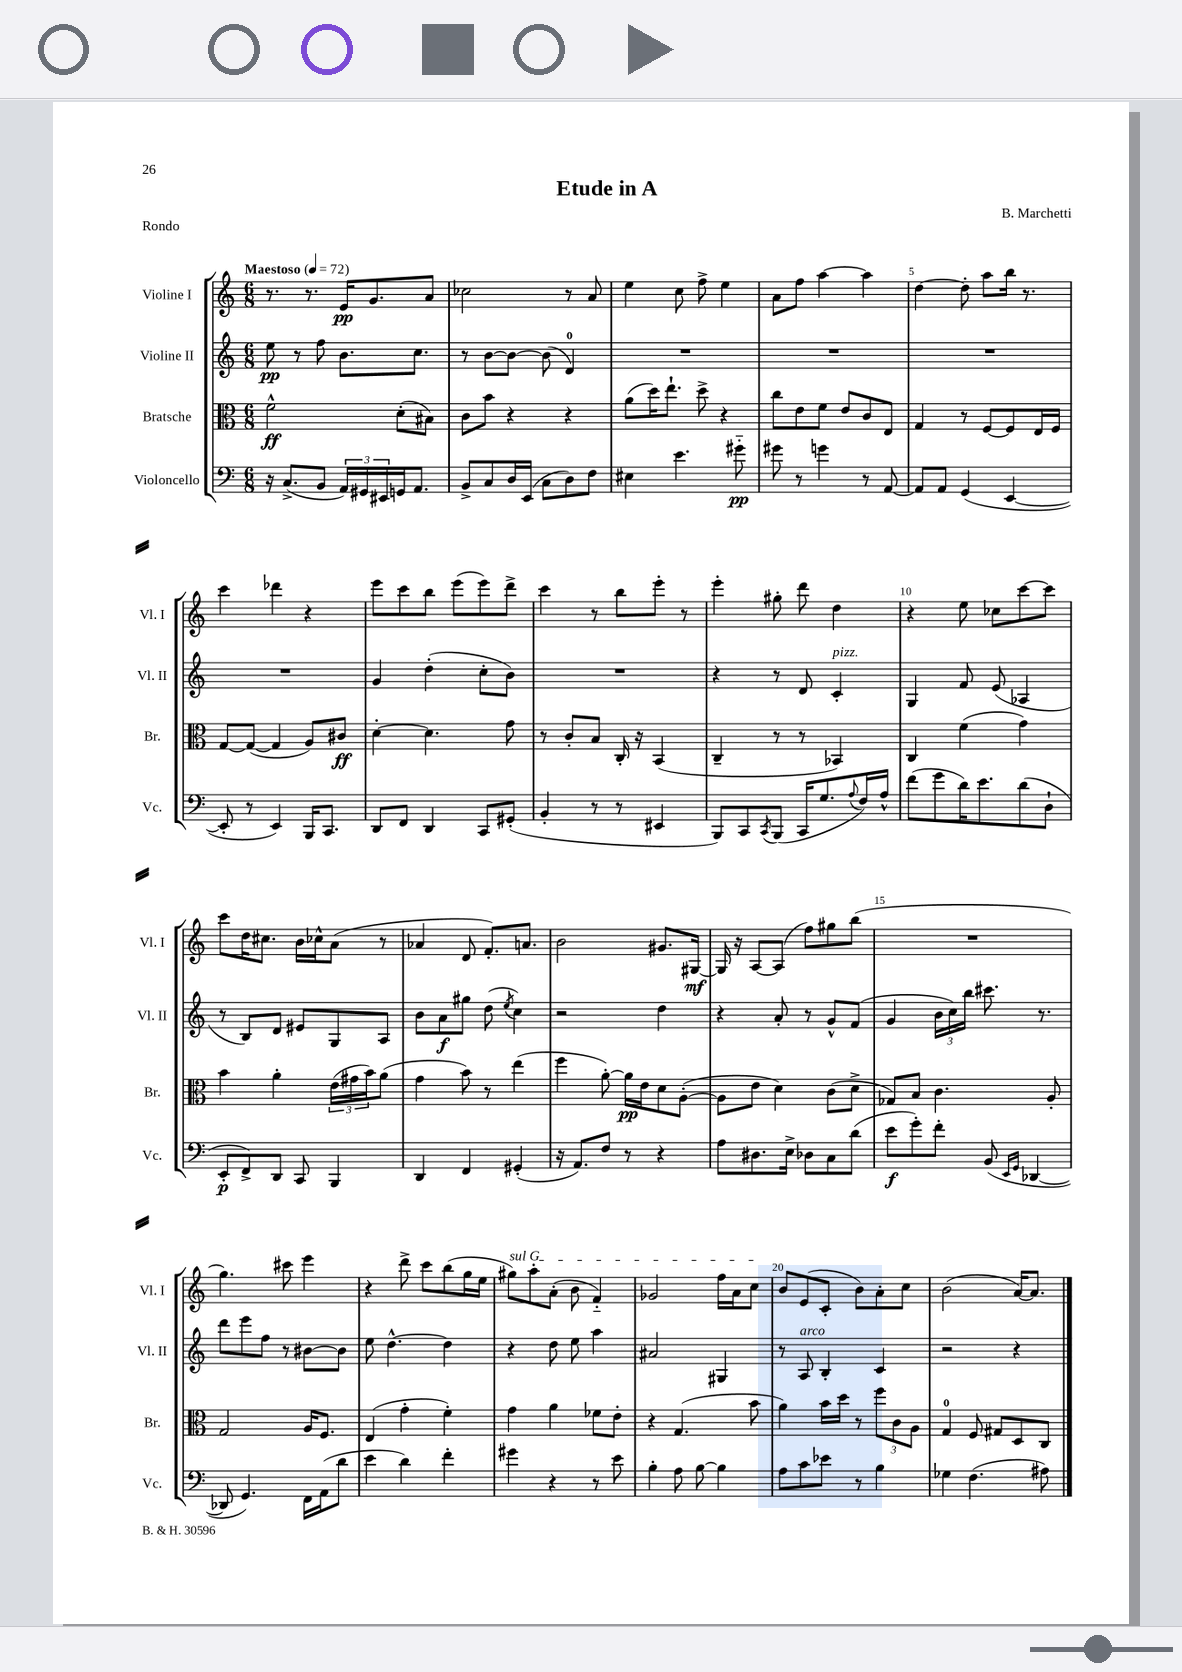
\header { title = "Etude in A" composer = "B. Marchetti" piece = "Rondo" }
<<
\new StaffGroup <<
\new Staff = "s0" \with { instrumentName = "Violine I" shortInstrumentName = "Vl. I" } {
    \clef treble \key c \major \numericTimeSignature \time 6/8 \tempo "Maestoso" 4 = 72
    r8. r8. e'16\pp g'8. a'8 |
    ces''2 r8 a'8 |
    e''4 c''8 f''8-> e''4 |
    a'8 f''8 a''4~ a''4 |
    d''4~ d''8-. a''8 b''16 r8. |
    c'''4 des'''4 r4 |
    e'''8 c'''8 b''8 e'''8( e'''8) d'''8-> |
    c'''4 r8 b''8 e'''8-. r8 |
    e'''4-. gis''8-. d'''8 d''4 |
    r4 e''8 ces''8 c'''8~ c'''8 |
    c'''8 d''16 cis''8. b'16 ces''16-^ a'8( r8 |
    aes'4 d'8 f'8.-.) a'8. |
    b'2 gis'8. gis16~\mf |
    gis16 r16 a8~ a8( f''8) gis''8 b''8( |
    R2. |
    g''4.) cis'''8 e'''4 |
    r4 d'''8-> c'''8 b''8( g''16 e''16 |
    \once \override TextSpanner.bound-details.left.text = \markup { \italic "sul G" } gis''8\startTextSpan) a''8-. a'8-.( b'8 f'4-_) |
    ges'2 f''16 a'16 c''8\stopTextSpan |
    b'8 e'8( c'8-. b'8) a'8-. c''8 |
    b'2( a'16~) a'8. \bar "|." |
}
\new Staff = "s1" \with { instrumentName = "Violine II" shortInstrumentName = "Vl. II" } {
    \clef treble \key c \major \numericTimeSignature \time 6/8
    e''8\pp r8 f''8 b'8. c''8. |
    r8 b'8~ b'8~ b'8( d'4-0) |
    R2. |
    R2. |
    R2. |
    R2. |
    g'4 d''4-.( c''8-. b'8) |
    R2. |
    r4 r8 d'8 c'4-.^\markup { \italic "pizz." } |
    g4 f'8 e'8( aes4 |
    r8 b8) d'8 eis'8 g8 a8 |
    b'8 a'8\f gis''8 d''8( \acciaccatura { e''8 } c''4) |
    r2 d''4 |
    r4 a'8-. r8 g'8-^ f'8( |
    g'4 \tuplet 3/2 { b'16 c''16) b''16 } cis'''8. r8. |
    d'''8 e'''8 f''8 r8 bis'8~ bis'8 |
    e''8 d''4.~-^ d''4 |
    r4 d''8 e''8 a''4 |
    ais'2 gis4 |
    r8 a8^\markup { \italic "arco" } b4-. c'4 |
    r2 r4 \bar "|." |
}
\new Staff = "s2" \with { instrumentName = "Bratsche" shortInstrumentName = "Br." } {
    \clef alto \key c \major \numericTimeSignature \time 6/8
    f'2-^\ff d'8-.( bis8) |
    c'8 b'8 r4 r4 |
    a'8( d''16) e''8.-! d''8-> r4 |
    c''8 e'8 f'8 e'8 c'8 e8 |
    g4 r8 f8~ f8 e16 f16 |
    g8~ g8~( g4 a8) cis'8\ff |
    d'4~-. d'4. g'8 |
    r8 c'8-. b8 c16-. r16 b,4( |
    c4-- r8 r8 bes,4) |
    c4 f'4( g'4) |
    b'4 a'4-. \tuplet 3/2 { e'16( gis'16 b'16) } a'8( |
    g'4 b'8) r8 e''4( |
    f''4 a'8~-.) a'16\pp e'16 d'8 a8~-.( |
    a8 e'8 d'4) c'8( d'8-> |
    ges8) b8 c'4. a8-. |
    g2 a16 f8. |
    e4( g'4-. f'4-.) |
    g'4 a'4 fes'8 e'8-. |
    r4 g4.( b'8 |
    a'4) b'16 d''16 r8 \tuplet 3/2 { f''8 c'8 a8 } |
    g4-0 f8 gis8 d8 c8 \bar "|." |
}
\new Staff = "s3" \with { instrumentName = "Violoncello" shortInstrumentName = "Vc." } {
    \clef bass \key c \major \numericTimeSignature \time 6/8
    r16 c8.->( b,8 \tuplet 3/2 { a,16) gis,16 eis,16 } g,16 a,8. |
    b,8-> c8 d16 e,16( c8 d8) f8 |
    eis4 e'4. gis'8-_\pp |
    gis'8 r8 g'4 r8 a,8~ |
    a,8 a,8 g,4( e,4~ |
    e,8-. r8 e,4) b,,16 c,8. |
    d,8 f,8 d,4 c,8 gis,8-.( |
    b,4-. r8 r8 eis,4 |
    b,,8) c,8 \acciaccatura { c,8 } b,,8( c,16 g8. \appoggiatura { a8 } f16) a16-^ |
    f'8( g'8 d'16) e'8. d'8( d8-! |
    e,8-.\p f,8->) d,8 c,8 b,,4 |
    d,4 f,4 gis,4-.( |
    r16 a,8.) f8 r8 r4 |
    a8 dis8. e16-> des8 c8 d'8( |
    e'8\f g'8-.) f'8-. b,8( \grace { e,16 g,16 } des,4~ |
    des,8 g,4.) f,16 a,16( d'8 |
    e'4 d'4) f'4-. |
    gis'4 r4 r8 e'8 |
    b4-. a8 b8~ b4 |
    a8 c'8 ees'8 r8 b4 |
    ges4 f4.( ais8) \bar "|." |
}
>>
>>
\layout { \context { \Score \override BarNumber.break-visibility = ##(#f #t #t) barNumberVisibility = #(every-nth-bar-number-visible 5) } }
